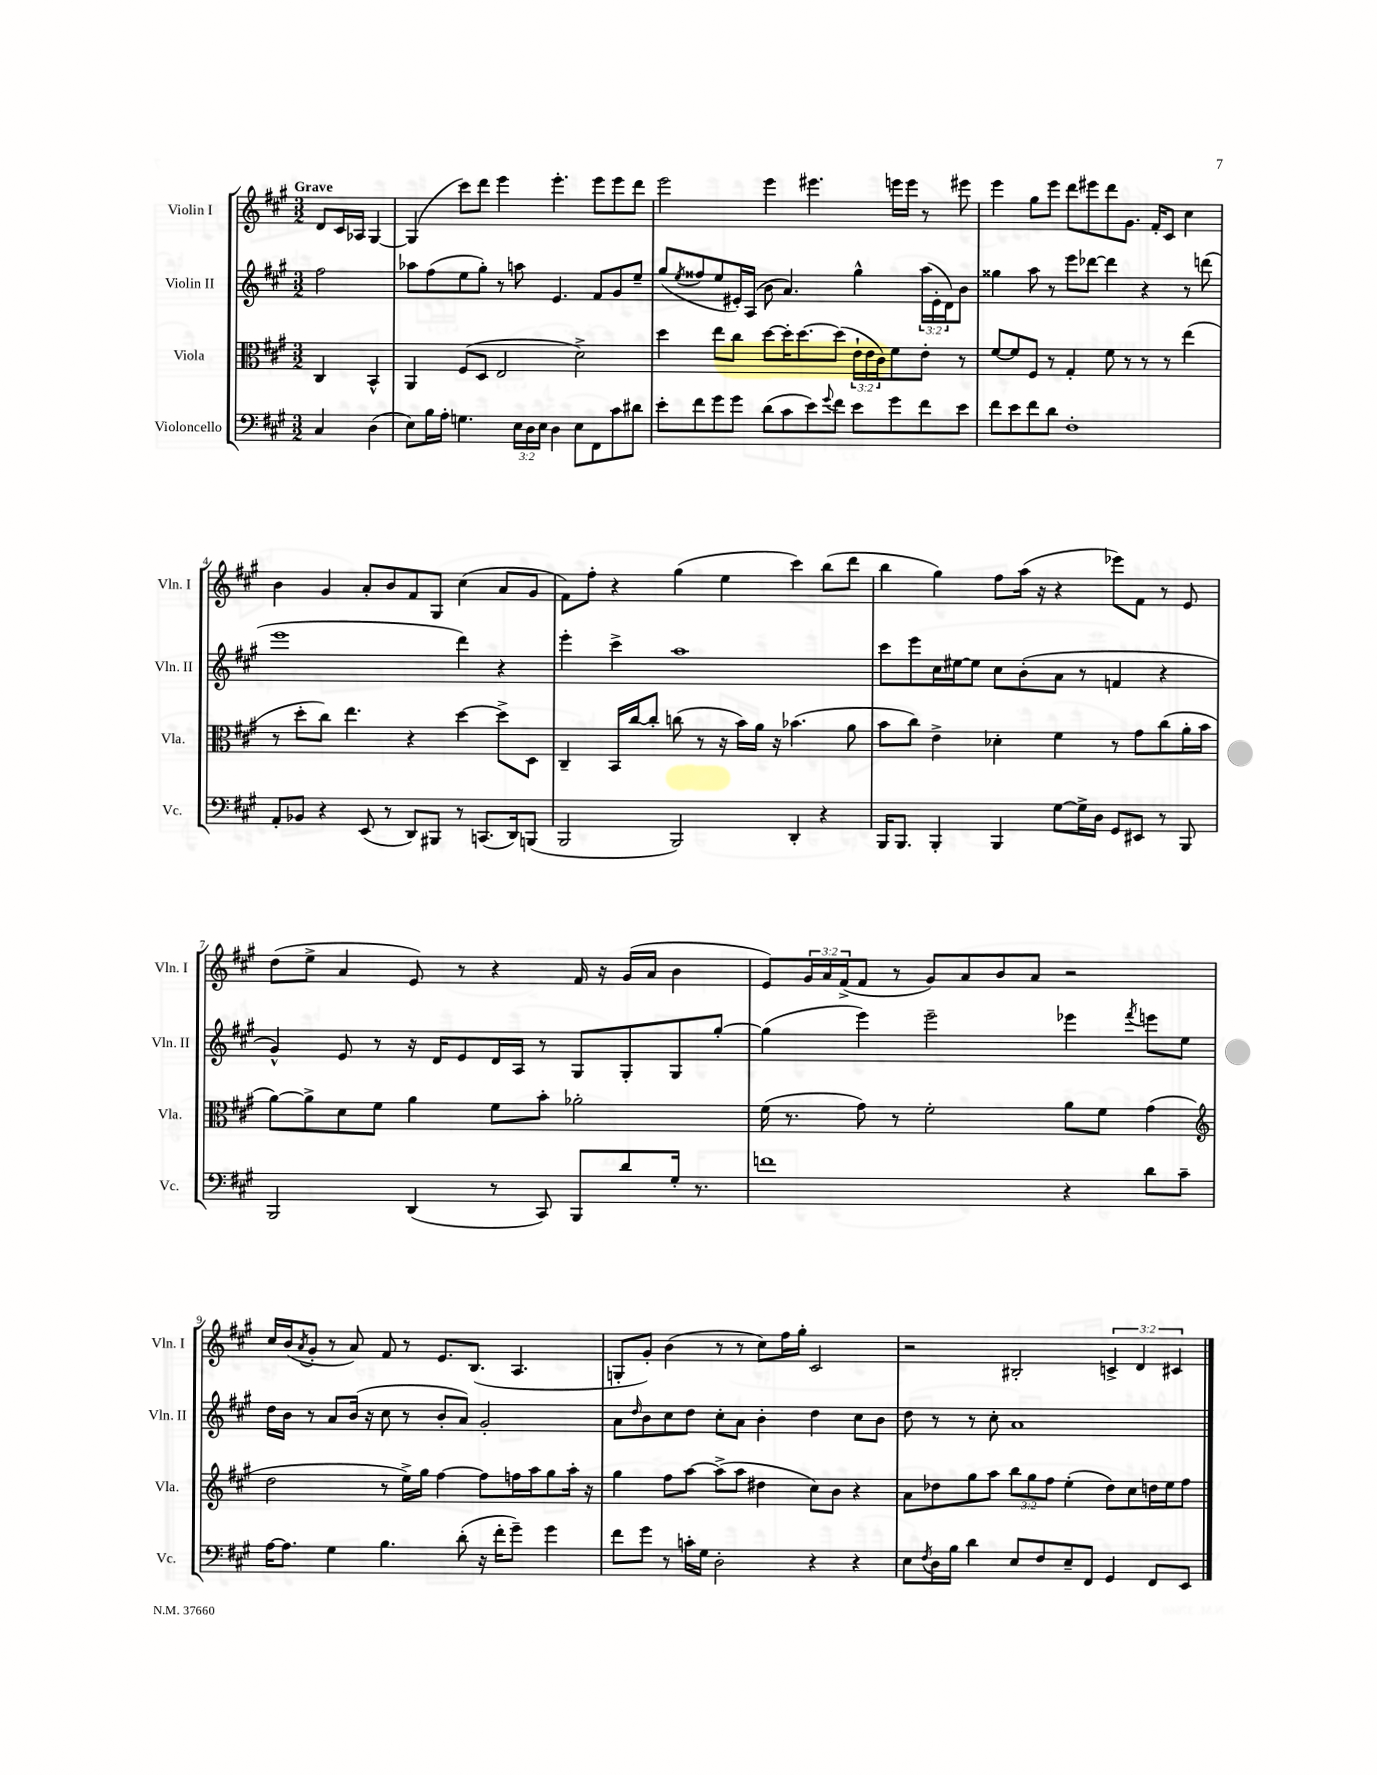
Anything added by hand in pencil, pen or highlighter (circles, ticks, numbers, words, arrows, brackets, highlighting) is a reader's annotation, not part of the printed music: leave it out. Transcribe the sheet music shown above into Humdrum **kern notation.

**kern	**kern	**kern	**kern
*staff4	*staff3	*staff2	*staff1
*clefF4	*clefC3	*clefG2	*clefG2
*k[f#c#g#]	*k[f#c#g#]	*k[f#c#g#]	*k[f#c#g#]
*M3/2	*M3/2	*M3/2	*M3/2
4C#/	4C#/	2ff#\	8d/L
.	.	.	16c#/L
.	.	.	16A-/JJ
(4D\	4BB^^/	.	[4G#/
=	=	=	=
8E\L)	4AA/	8aa-\L	(4G#/]
16B\L	.	(8ff#\	.
16A'\JJ	.	.	.
4.G\	(8F#/L	8ee\	8ccc#\L)
.	8D/J	8gg#'\J)	8ddd\J
.	2E/	8r	4eee\
24E\LL	.	8aa\	.
24D\	.	.	.
24E\JJ	.	.	.
4D\	.	4.e/	4.eee'\
8E\L	2d^\)	.	.
8FF#\	.	8f#/L	8eee\L
8c#\	.	8g#/	8eee\
8d#\J	.	8ee~/J	8ddd\J
=	=	=	=
8e'\L	4dd\	(8gg#/L	2eee\
.	.	8qee/	.
8f#\	.	8ff##/	.
8g#\	8ee\L	8ee/	.
8g#\J	8cc#\J	16e#'/L)	.
.	.	(16A/JJ	.
(8d\L	[8dd\L	8b\	4eee\
8c#\	16dd'\]K	4.a/)	.
.	[8.dd\	.	.
8e\)	.	.	4.eee#\
8qqg#/	.	.	.
8f#\J	(8dd\]J	.	.
8e\L	24e`\LL	4gg#^^\	.
.	24e\	.	.
.	24c#\J)	.	.
8g#\	8f#\	.	16eee\LL
.	.	.	16eee\JJ
8f#\	8e'\J	(24aa\LL	8r
.	.	24e#'\	.
.	.	24d\J)	.
8e\J	8r	8b\J	8eee#\
=	=	=	=
8f#\L	[8f#/L	4gg##\	4eee\
8e\	8f#/]	.	.
8f#\	8F#/J	8aa\	8gg#\L
8d\J	8r	8r	8eee\J
1F#'	4G#'/	8eee\L	8ddd\L
.	.	[8ddd-\J	8eee#\
.	8f#\	4ddd-\]	8ddd\
.	8r	.	8.g#\J
.	8r	4r	.
.	.	.	16f#'/LK
.	8r	.	8c#/J
.	(4ee\	8r	4cc#\
.	.	(8ddd\	.
=	=	=	=
8AA'/L	8r	1eee	4b\
8BB-/J	8dd'\L	.	.
4r	8cc#\J)	.	4g#/
.	4.ee\	.	.
(8EE/	.	.	8a'/L
8r	.	.	8b/
8DD/L)	4r	.	8f#/
8BBB#/J	.	.	8G#/J
8r	[4dd\	4ddd\)	(4cc#\
(8.CC/L	.	.	.
.	8dd^\]L	4r	8a/L
16DD/k)	.	.	.
(8BBB/J	8D\J	.	8g#/J
=	=	=	=
2BBB/	4C#~/	4eee'\	8f#\L)
.	.	.	8ff#'\J
.	16BB/LL	4ccc#^\	4r
.	[16cc#/J	.	.
.	8cc#'/]J	.	.
2BBB/)	(8cc\	1aa	(4gg#\
.	8r	.	.
.	16r	.	4ee\
.	16b\LL)	.	.
.	16a\JJ	.	.
.	16r	.	.
4DD'/	(4.b-\	.	4ccc#\)
4r	.	.	(8bb\L
.	8a\	.	8ddd\J
=	=	=	=
16BBB/LK	8b\L	8ccc#\L	4bb\
8.BBB/J	.	.	.
.	8cc#\J)	8eee\	.
4BBB'/	4e^\	16cc#\L	4gg#\)
.	.	[16ee#\J	.
.	.	8ee#\]J	.
4BBB/	4d-'\	8cc#\L	8ff#\L
.	.	(8b'\	(16aa\Jk
.	.	.	16r
[8G#\L	4f#\	8a\J	4r
16G#^\]L	.	8r	.
16D\JJ	.	.	.
8GG#/L	8r	4f/	8eee-\L)
8EE#/J	8g#\L	.	8f#\J
8r	(8cc#\	4r	8r
8BBB/	16a'\L	.	8e/
.	16b\JJ	.	.
=	=	=	=
2BBB/	[8a\L)	4g#^^/)	(8dd\L
.	8a^\]	.	8ee^\J
.	8d\	8e/	4a/
.	8f#\J	8r	.
(4DD/	4a\	16r	8e/)
.	.	16d/LK	.
.	.	8e/	8r
8r	8f#\L	16d/L	4r
.	.	16A/JJ	.
8CC#/)	8b'\J	8r	.
8BBB/L	2a-'\	8G#/L	16f#/
.	.	.	16r
8d/	.	8G#'/	(16g#/LL
.	.	.	16a/JJ
16G#'/Jk	.	8G#/	4b\
8.r	.	.	.
.	.	[8gg#'/J	.
=	=	=	=
1f	(16f#\	(4gg#\]	8e/L)
.	8.r	.	.
.	.	.	24g#/L
.	.	.	24a/
.	.	.	(24f#^/J
.	8g#\)	4eee\)	8f#/J
.	8r	.	8r
.	2f#'\	2eee~\	8g#/L)
.	.	.	8a/
.	.	.	8b/
.	.	.	8a/J
4r	8a\L	4eee-\	2r
.	8f#\J	.	.
.	.	8qfff#/	.
8d\L	(4g#\	8eee\L	.
8c#~\J	.	8ee\J	.
=	=	=	=
*	*clefG2	*	*
[16A\LK	2dd\	16dd\LL	16cc#/LL
8.A\]J	.	16b\JJ	(16b/J
.	.	.	8qa/
.	.	8r	8g#'/J
4G#\	.	8a/L	8r
.	.	(16b/Jk	8a/)
.	.	16r	.
4.B\	8r	8cc#\	8f#/
.	16ee^\LL)	8r	8r
.	16gg#\JJ	.	.
.	[4ff#\	8b'/L	8.e/L
(8d'\	.	8a/J)	.
.	.	.	(8.B/J
16r	8ff#\]L	2g#'/	.
16f#'\LK	.	.	.
8g#~\J)	16ff\L	.	4.A/
.	16aa\J	.	.
4g#\	8gg#\	.	.
.	16aa'\Jk	.	.
.	16r	.	.
=	=	=	=
8f#\L	4gg#\	8a\L	8G'/L
.	.	16qqdd/	.
8g#\J	.	8b\	8g#'/J)
8r	8ff#\L	8cc#\	(4b\
16c'\LL	[8aa\J	8dd\J	.
16G#\JJ	.	.	.
2D'\	(8aa^\]L	8cc#'\L	8r
.	8aa\J	8a\J	8r
.	4dd#\	4b'\	8cc#\L)
.	.	.	16ff#\L
.	.	.	16gg#'\JJ
4r	8cc#\L)	4dd\	2c#/
.	8b\J	.	.
4r	4r	8cc#\L	.
.	.	8b\J	.
=	=	=	=
8E\L	8a\L	8dd\	2r
8qF#/	.	.	.
16D\L	8dd-\	8r	.
16B\JJ	.	.	.
4d\	8gg#\	8r	.
.	8aa\J	8cc#'\	.
8E/L	12bb\L	1a	2B#'/
.	12gg#\	.	.
8F#/	.	.	.
.	12ff#\J	.	.
8E~/	(4ee'\	.	.
8FF#/J	.	.	.
4GG#/	8dd-\L)	.	6c^/
.	8cc#\	.	.
.	.	.	6d/
8FF#/L	16dd\L	.	.
.	16ee\J	.	.
.	.	.	6c#/
8EE/J	8ff#\J	.	.
==	==	==	==
*-	*-	*-	*-
